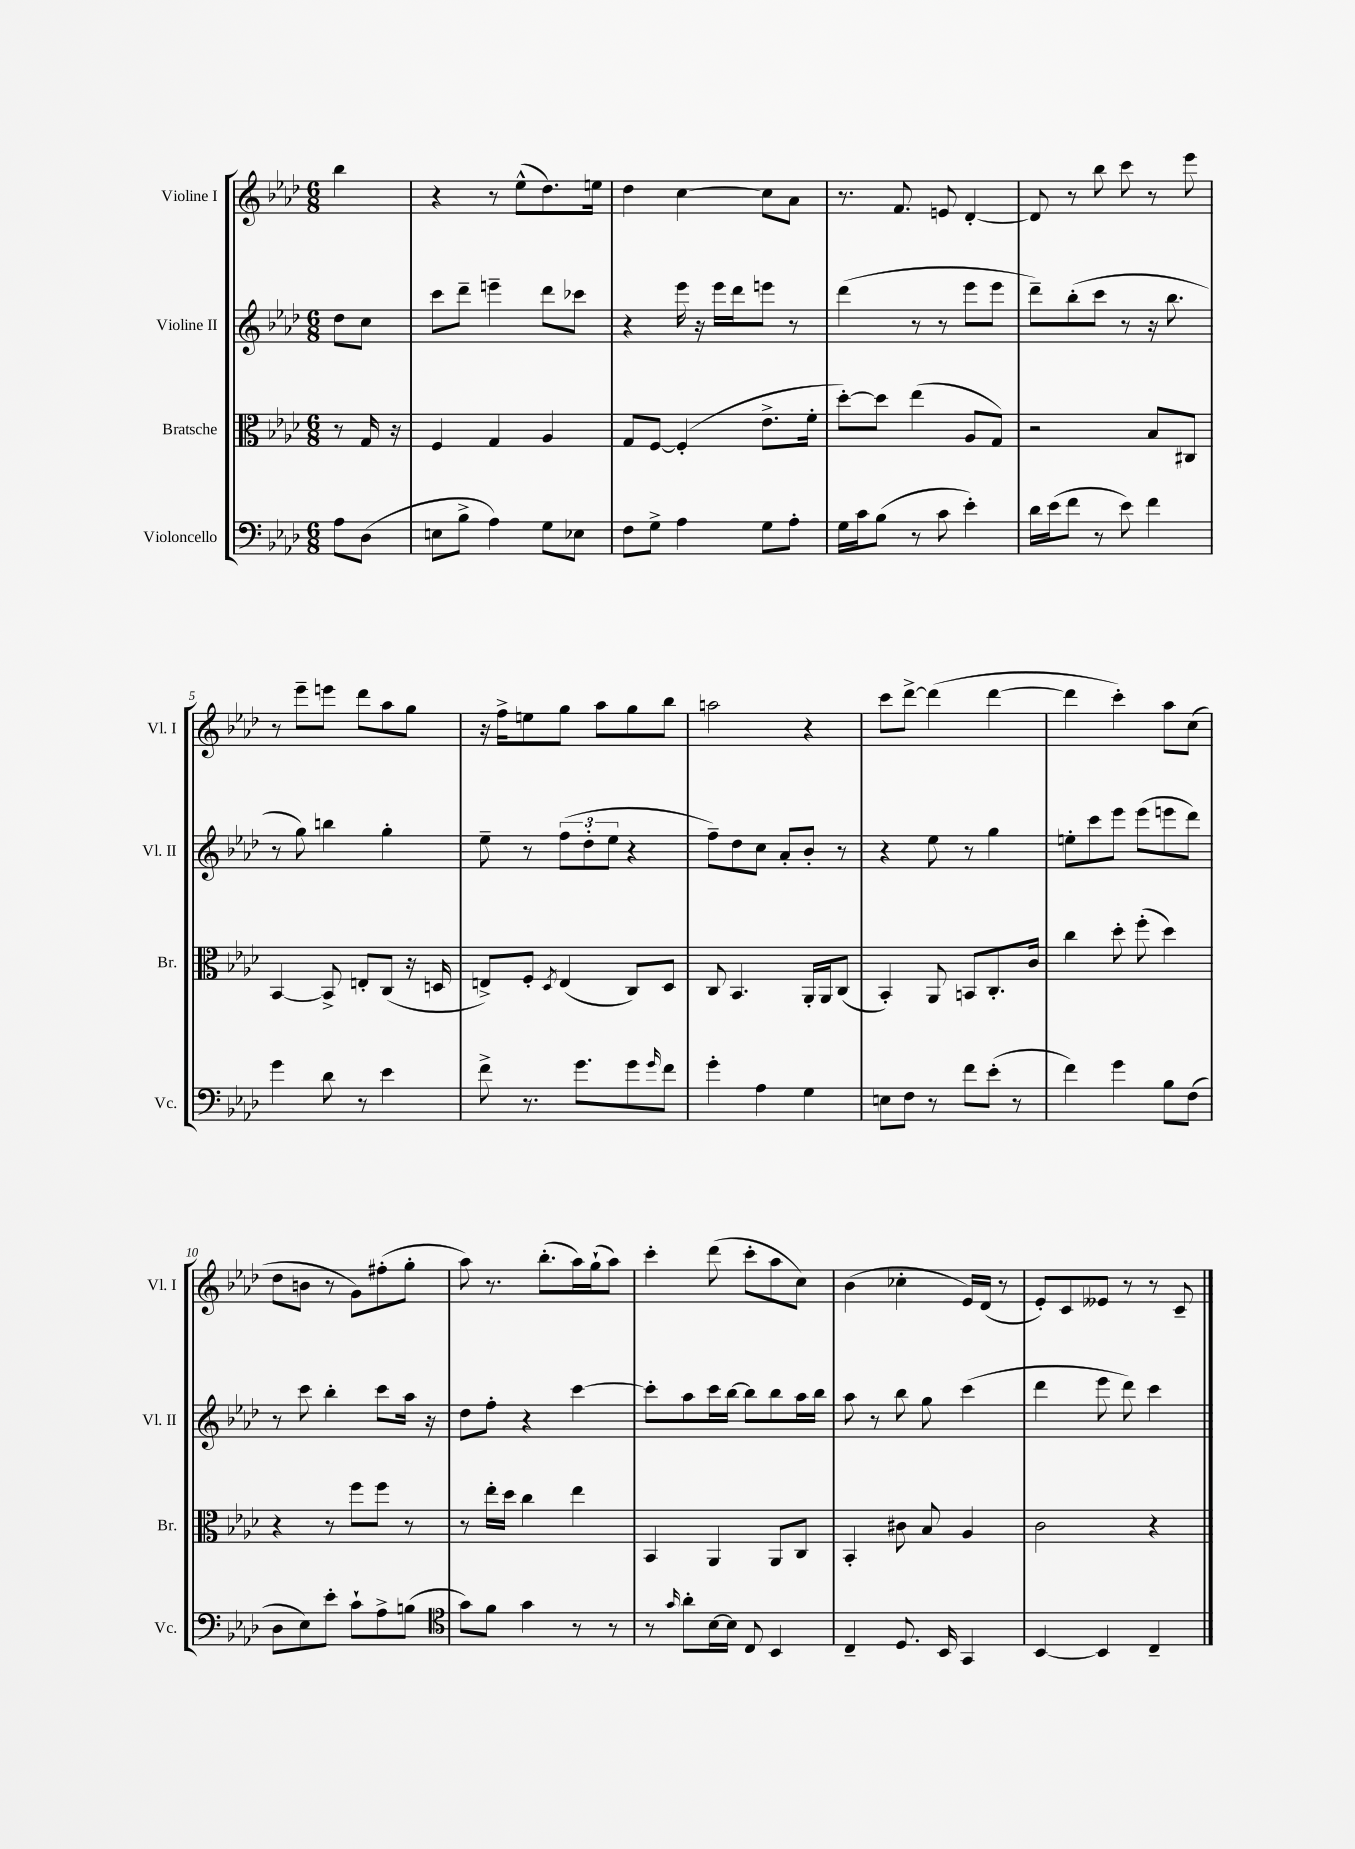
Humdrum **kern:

**kern	**kern	**kern	**kern
*staff4	*staff3	*staff2	*staff1
*clefF4	*clefC3	*clefG2	*clefG2
*k[b-e-a-d-]	*k[b-e-a-d-]	*k[b-e-a-d-]	*k[b-e-a-d-]
*M6/8	*M6/8	*M6/8	*M6/8
8A-	8r	8dd-	4bb-
(8D-	16G	8cc	.
.	16r	.	.
=	=	=	=
8E	4F	8ccc	4r
8B-^	.	8ddd-~	.
4A-)	4G	4eee~	8r
.	.	.	(8ee-^^
8G	4A-	8ddd-	8.dd-)
8E-	.	8ccc-	.
.	.	.	16ee
=	=	=	=
8F	8G	4r	4dd-
8G^	[8F	.	.
4A-	(4F']	16eee-	[4cc
.	.	16r	.
.	.	16eee-	.
.	.	16ddd-	.
8G	8.e-^	8eee	8cc]
8A-'	.	8r	8a-
.	16f'	.	.
=	=	=	=
16G	[8dd-')	(4ddd-	8.r
16c	.	.	.
(8B-	8dd-]	.	.
.	.	.	8.f
8r	(4ee-	8r	.
8c	.	8r	8e
4e-')	8A-	8eee-	[4d-'
.	8G)	8eee-	.
=	=	=	=
16d-	2r	8ddd-~)	8d-]
(16e-	.	.	.
8f	.	(8bb-'	8r
8r	.	8ccc	8bb-
8e-)	.	8r	8ccc
4f	8B-	16r	8r
.	.	8.bb-	.
.	8C#	.	8eee-
=	=	=	=
4g	[4BB-	8r	8r
.	.	8gg)	8eee-~
8d-	8BB-^]	4bb	8eee
8r	8E'	.	8ddd-
4e-	(8C	4gg'	8aa-
.	16r	.	8gg
.	16D	.	.
=	=	=	=
8f^	8E^)	8ee-~	16r
.	.	.	16ff^
8.r	8F'	8r	8ee
.	8qD-	.	.
.	(4E	(12ff	8gg
8.g	.	.	.
.	.	12dd-'	.
.	.	.	8aa-
.	.	12ee-	.
8g	8C)	4r	8gg
16qqg	.	.	.
8f	8D-	.	8bb-
=	=	=	=
4g'	8C	8ff~)	2aa
.	4.BB-	8dd-	.
4A-	.	8cc	.
.	.	8a-'	.
4G	16AA-'	8b-'	4r
.	16AA-	.	.
.	(8C	8r	.
=	=	=	=
8E	4BB-')	4r	8ccc
8F	.	.	[8ddd-^
8r	8AA-	8ee-	(4ddd-]
8f	8BB	8r	.
(8e-'	8.C'	4gg	[4ddd-
8r	.	.	.
.	16c	.	.
=	=	=	=
4f)	4cc	8ee'	4ddd-]
.	.	8ccc	.
4g	8dd-'	8eee-	4ccc')
.	(8ff'	(8eee-	.
8B-	4dd-)	8eee	8aa-
(8F	.	8ddd-)	(8cc
=	=	=	=
8D-	4r	8r	8dd-
8E-)	.	8ccc	8b
8e-'	8r	4bb-'	8r
8c`	8ff	.	8g)
8A-^	8ff	8ccc	(8ff#'
(8B	8r	16aa-	8gg'
.	.	16r	.
=	=	=	=
*clefC4	*	*	*
8g)	8r	8dd-	8aa-)
8f	16ee-'	8ff'	8.r
.	16dd-	.	.
4g	4cc	4r	.
.	.	.	(8.bb-'
8r	4ee-	[4ccc	16aa-)
.	.	.	(16gg`
8r	.	.	8aa-)
=	=	=	=
8r	4BB-	8ccc']	4ccc'
16qqg	.	.	.
8a-'	.	8aa-	.
[16B-	4AA-	16ccc	(8ddd-
16B-]	.	[16bb-	.
8C	.	8bb-]	8ccc'
4BB-	8AA-	8bb-	8aa-
.	8C	16aa-	8cc)
.	.	16bb-	.
=	=	=	=
4C~	4BB-'	8aa-	(4b-
.	.	8r	.
8.D-	8c#	8bb-	4cc-'
.	8B-	8gg	.
16BB-	.	.	.
4GG	4A-	(4ccc	16e-)
.	.	.	(16d-
.	.	.	8r
=	=	=	=
[4BB-	2c	4ddd-	8e-')
.	.	.	8c
4BB-]	.	8eee-	8e--
.	.	8ddd-)	8r
4C~	4r	4ccc	8r
.	.	.	8c~
==	==	==	==
*-	*-	*-	*-
